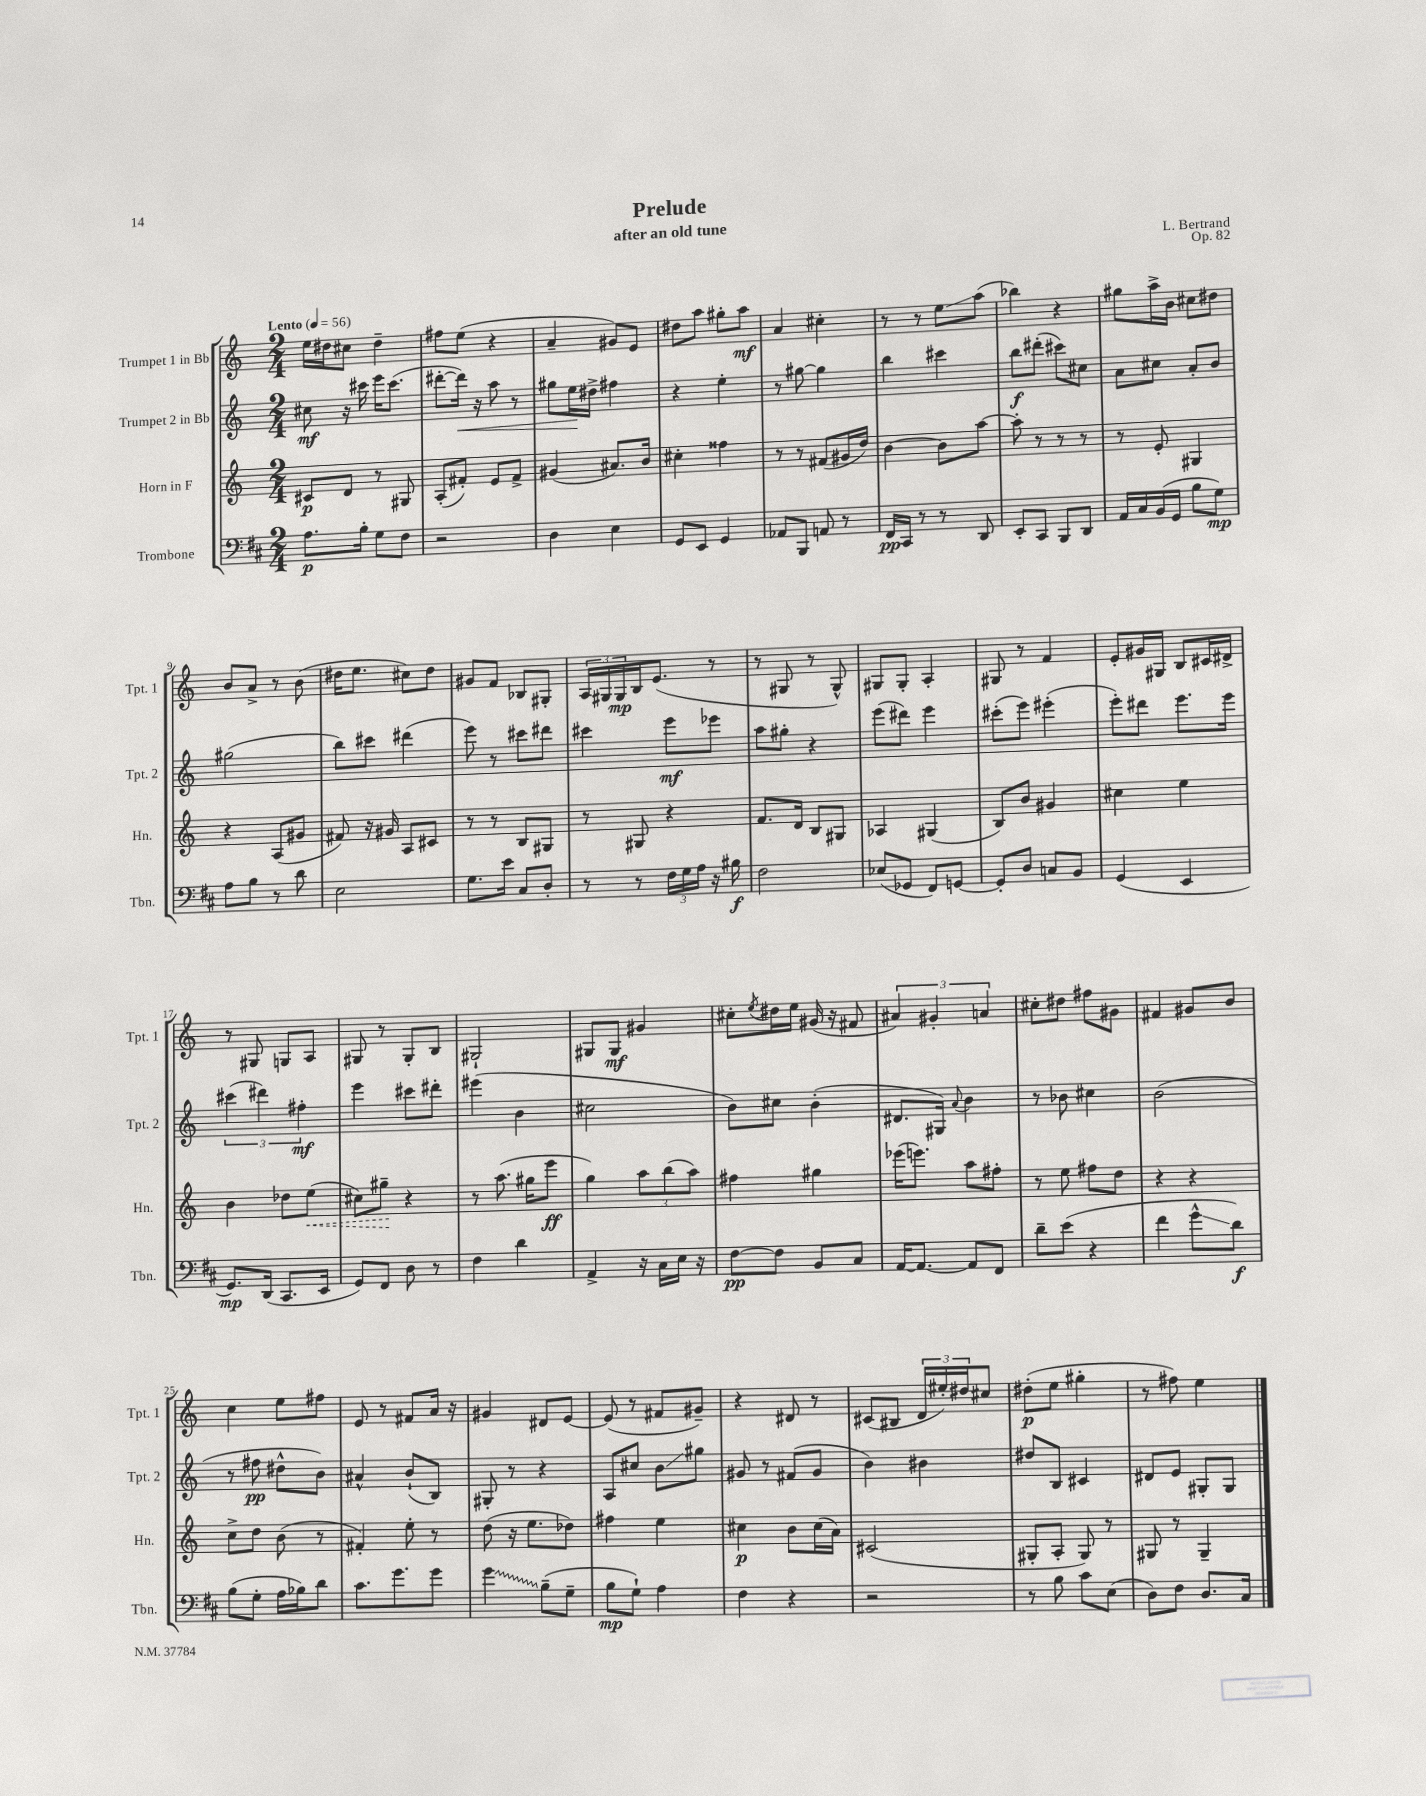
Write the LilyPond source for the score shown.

\header { title = "Prelude" composer = "L. Bertrand" subtitle = "after an old tune" opus = "Op. 82" }
<<
\new StaffGroup <<
\new Staff = "s0" \with { instrumentName = "Trumpet 1 in Bb" shortInstrumentName = "Tpt. 1" } {
    \clef treble \key c \major \numericTimeSignature \time 2/4 \tempo "Lento" 4 = 56
    e''16 dis''16 cis''8 dis''4-- |
    fis''8 e''8( r4 |
    a'4-- gis'8) e'8 |
    dis''8 a''8 gis''8-. a''8\mf |
    a'4 cis''4-. |
    r8 r8 e''8\glissando a''8( |
    bes''4) r4 |
    gis''8 a''16-> b'16 cis''8 dis''8 |
    b'8 a'8-> r8 b'8( |
    dis''16 e''8. cis''8) dis''8 |
    gis'8 f'8 bes8 gis8-. |
    \tuplet 3/2 { a16 gis16 gis16\mp } b16 e'8.( r8 |
    r8 gis8 r8 gis8-^) |
    gis8 gis8-. a4-. |
    gis8 r8 f'4 |
    e'8-. gis'16 gis16 b8 cis'16 dis'16-> |
    r8 gis8 g8 a8 |
    gis8 r8 gis8-. b8 |
    gis2-! |
    gis8 gis8\mf gis'4 |
    cis''8-. \acciaccatura { e''8 } dis''16 e''16 gis'16( r16 fis'8 |
    \tuplet 3/2 { ais'4) gis'4-. a'4 } |
    cis''8-. dis''8 fis''8 gis'8 |
    fis'4 gis'8 b'8 |
    c''4 e''8 fis''8 |
    e'8 r8 fis'8 a'16 r16 |
    gis'4 dis'8 e'8~ |
    e'8( r8 fis'8 gis'8--) |
    r4 dis'8 r8 |
    cis'8( bis8 \tuplet 3/2 { d'16 eis''16-.) dis''16 } cis''8 |
    dis''8-.\p( e''8 gis''4-. |
    r8 fis''8) e''4 \bar "|." |
}
\new Staff = "s1" \with { instrumentName = "Trumpet 2 in Bb" shortInstrumentName = "Tpt. 2" } {
    \clef treble \key c \major \numericTimeSignature \time 2/4
    cis''8\mf r16 cis'''16 e'''16 cis'''8.( |
    dis'''8~-. dis'''16\<) r16 a''8 r8 |
    gis''8 e''16\! dis''16-> fis''4 |
    r4 e''4-. |
    r8 gis''8~ gis''4 |
    b''4 cis'''4 |
    b''8\f dis'''8-.( cis'''8) cis''8 |
    a'8 cis''8 a'8-. b'8 |
    gis''2( |
    b''8) cis'''8 dis'''4( |
    e'''8) r8 cis'''8 dis'''8 |
    cis'''4 e'''8\mf ees'''8 |
    a''8 gis''8-. r4 |
    e'''8( dis'''8) e'''4 |
    cis'''8-.( e'''8) eis'''4-.( |
    e'''8-.) dis'''8 e'''8. e'''16 |
    \tuplet 3/2 { cis'''4( dis'''4) fis''4-.\mf } |
    e'''4 cis'''8 dis'''8-. |
    eis'''4( b'4 |
    cis''2 |
    b'8) cis''8 b'4-.( |
    dis'8. gis16) \appoggiatura { a'8 } b'4 |
    r8 bes'8 cis''4 |
    b'2( |
    r8 fis''8\pp dis''8-^ b'8) |
    ais'4-^ b'8-!( b8) |
    gis8-. r8 r4 |
    a8 cis''8 b'8\glissando gis''8 |
    gis'8 r8 fis'8( gis'8 |
    b'4) bis'4 |
    dis''8 b8 cis'4 |
    dis'8 e'8 gis8-. gis8 \bar "|." |
}
\new Staff = "s2" \with { instrumentName = "Horn in F" shortInstrumentName = "Hn." } {
    \clef treble \key c \major \numericTimeSignature \time 2/4
    cis'8\p d'8 r8 gis8 |
    a8-.( fis'8-.) e'8 fis'8-> |
    gis'4( ais'8.) b'16 |
    cis''4-. fisis''4 |
    r8 r8 fis'8( gis'16 d''16) |
    b'4~ b'8 a''8~ |
    a''8-. r8 r8 r8 |
    r8 e'8-. gis4 |
    r4 a8( gis'8 |
    fis'8) r16 gis'16 a8 cis'8 |
    r8 r8 b8 gis8 |
    r8 gis8 r4 |
    f'8. d'16 b8 gis8 |
    aes4 gis4( |
    b8) b'8 gis'4 |
    cis''4 e''4 |
    b'4 des''8 \once \override Hairpin.style = #'dashed-line e''8\<( |
    cis''8) gis''8--\! r4 |
    r8 a''8.( gis''16 e'''8\ff |
    g''4) \tuplet 3/2 { a''8 b''8( a''8) } |
    fis''4 gis''4 |
    ees'''16( e'''8.) a''8 fis''8-. |
    r8 e''8 fis''8 d''8 |
    r4 r4 |
    c''8-> d''8 b'8( r8 |
    fis'4-.) e''8-. r8 |
    d''8( r16 e''8. des''8) |
    fis''4 e''4 |
    cis''4\p b'8 cis''16( a'16) |
    cis'2( |
    gis8-. a8-. gis8) r8 |
    gis8 r8 gis4-- \bar "|." |
}
\new Staff = "s3" \with { instrumentName = "Trombone" shortInstrumentName = "Tbn." } {
    \clef bass \key d \major \numericTimeSignature \time 2/4
    a8.\p b16-. g8 fis8 |
    r2 |
    d4 e4 |
    g,8 e,8 g,4 |
    aes,8 b,,8 a,8 r8 |
    fis,16\pp cis,16 r8 r8 d,8 |
    e,8-. cis,8 b,,8 d,8 |
    a,16 cis16 b,16( g,16 b8 g8\mp) |
    a8 b8 r8 d'8 |
    e2 |
    g8. e'16 cis8 d8-. |
    r8 r8 \tuplet 3/2 { fis16 g16 a16 } r16 bis16\f |
    fis2 |
    ees8( ges,8 fis,8) g,8~ |
    g,8-. d8 c8 b,8 |
    g,4( e,4 |
    g,8.\mp) d,16( cis,8. e,16 |
    g,8) fis,8 d8 r8 |
    fis4 d'4 |
    a,4-> r16 cis16 e16 r16 |
    fis8~\pp fis8 b,8 cis8 |
    a,16~ a,8.~ a,8 fis,8 |
    d'8-- e'8( r4 |
    fis'4 g'8-^\glissando d'8\f) |
    b8( g8-. a16 bes16) d'8 |
    cis'8. g'8. g'8 |
    \once \override Glissando.style = #'zigzag g'4\glissando b8--( g8-- |
    b8\mp g8-!) a4 |
    fis4 r4 |
    r2 |
    r8 b8 cis'8 e8( |
    d8) fis8 d8. cis16 \bar "|." |
}
>>
>>
